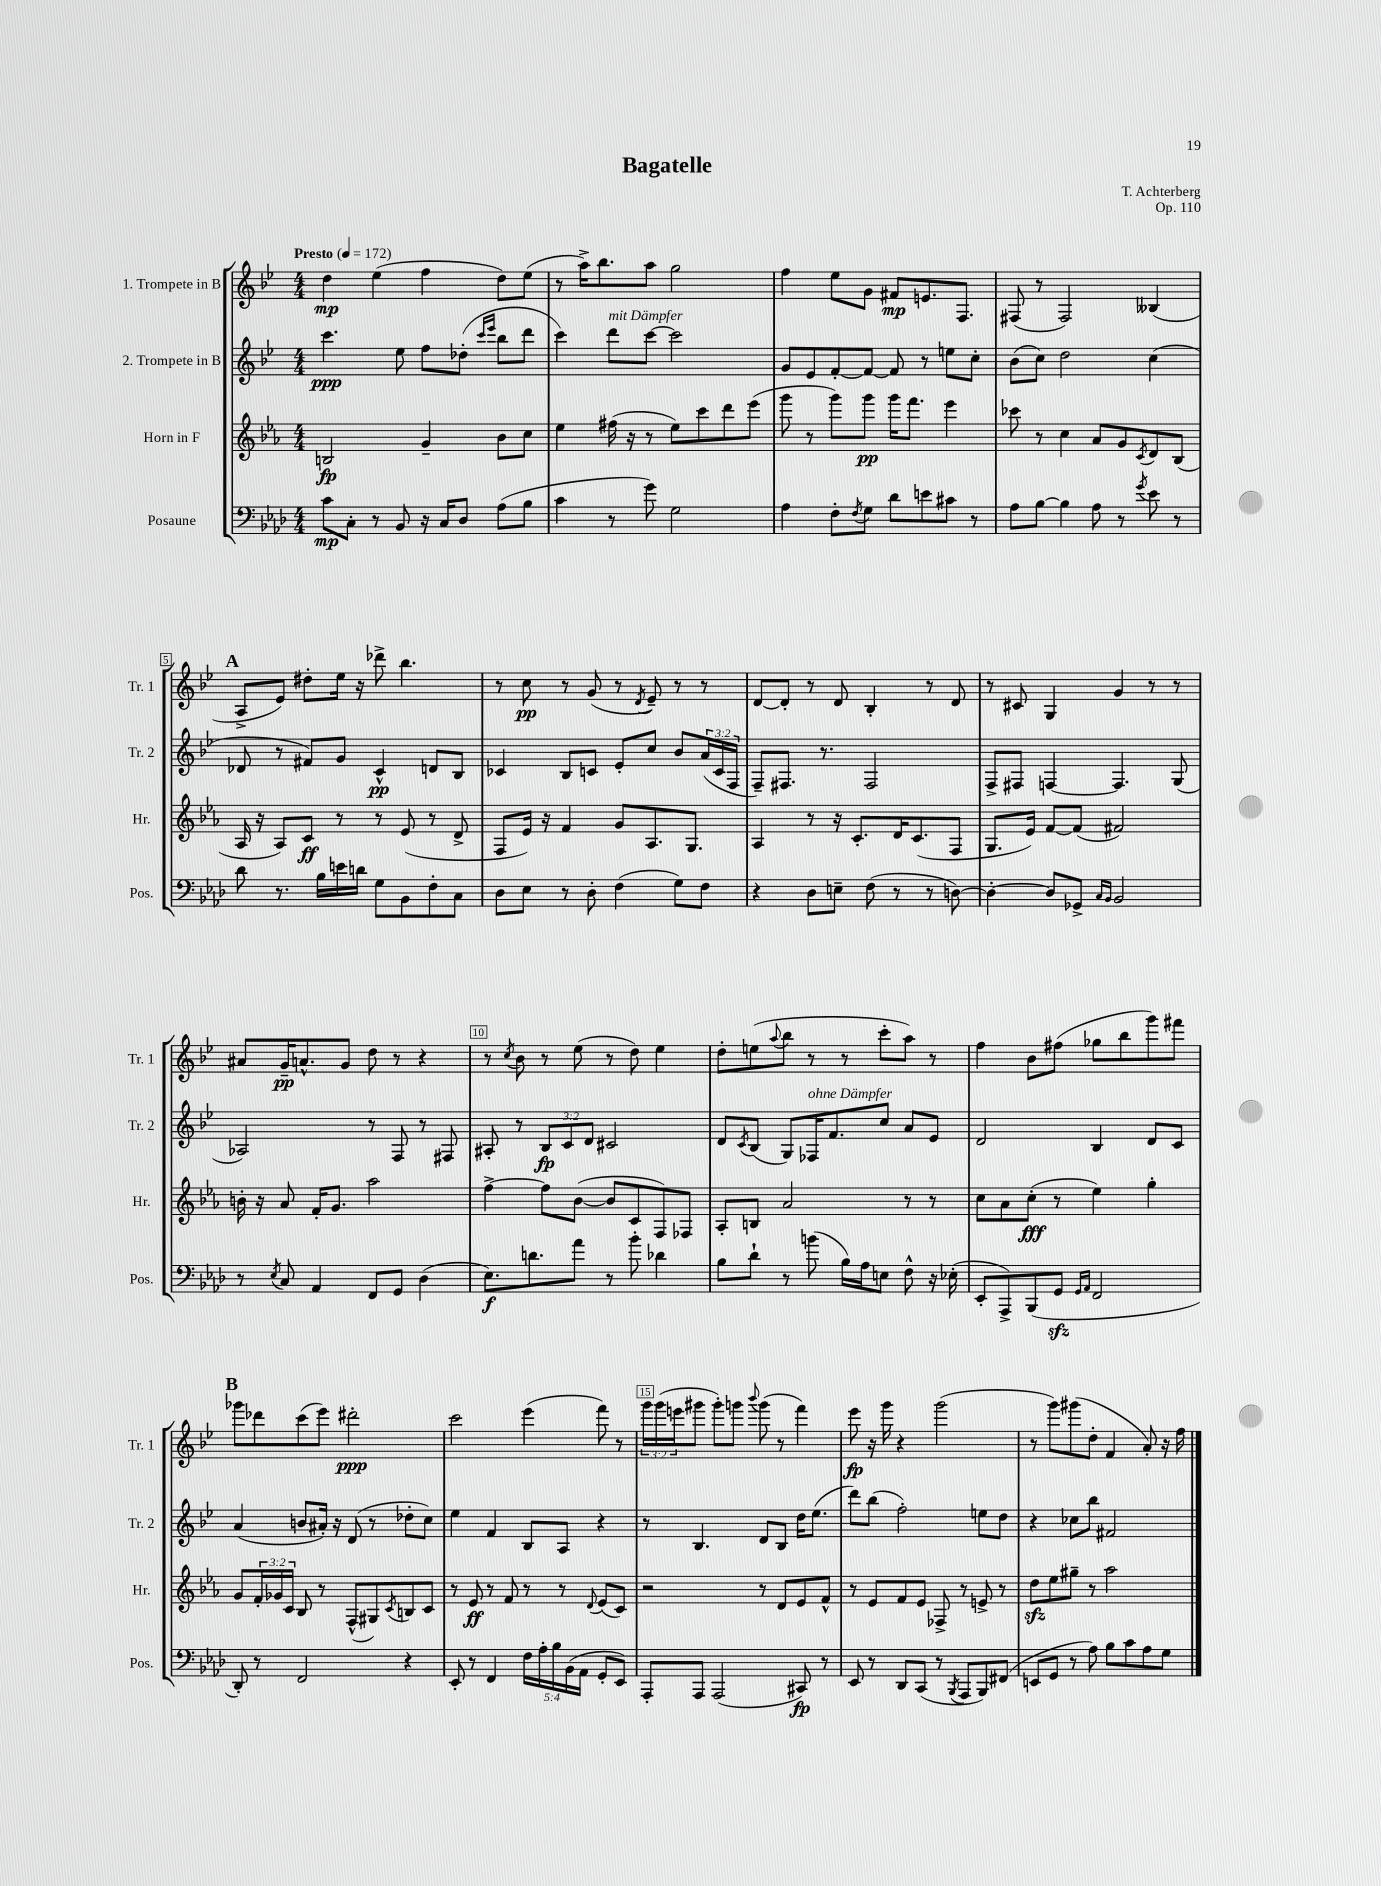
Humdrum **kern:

**kern	**kern	**kern	**kern
*staff4	*staff3	*staff2	*staff1
*clefF4	*clefG2	*clefG2	*clefG2
*k[b-e-a-d-]	*k[b-e-a-]	*k[b-e-]	*k[b-e-]
*M4/4	*M4/4	*M4/4	*M4/4
*MM172	*MM172	*MM172	*MM172
8c\L	2B/	4.ccc\	4dd\
8C'\J	.	.	.
8r	.	.	(4ee-\
8BB-/	.	8ee-\	.
16r	4g~/	8ff\L	4ff\
16C/LK	.	.	.
8D-/J	.	(8dd-'\J	.
.	.	16qqccc/LL	.
.	.	16qqeee-/JJ	.
(8A-\L	8b-\L	8bb-\L	8dd\L)
8B-\J	8cc\J	8ddd\J	(8ee-\J
=	=	=	=
4c\	4ee-\	4ccc\)	8r
.	.	.	16aa^\LK)
.	.	.	8.bb-\
8r	(16ff#\	8ddd\L	.
.	16r	.	.
8g\)	8r	[8ccc\J	8aa\J
2G\	8ee-\L)	2ccc\]	2gg\
.	8ccc\	.	.
.	8ddd\	.	.
.	(8eee-\J	.	.
=	=	=	=
4A-\	8ggg\	8g/L	4ff\
.	8r	8e-/	.
8F'\L	8ggg\L)	[8f'/	8ee-\L
8qF/	.	.	.
8G\J	8ggg\J	8f/_J	8g\J
8d-\L	16ggg\LK	8f/]	8f#/L
.	8.fff\J	.	.
8e\	.	8r	8.e/
8c#\J	4eee-\	8ee\L	.
.	.	.	8.F/J
8r	.	8cc'\J	.
=	=	=	=
8A-\L	8ccc-\	(8b-\L	(8F#/
[8B-\J	8r	8cc\J)	8r
4B-\]	4cc\	2dd\	2F#/)
8A-\	8a-/L	.	.
8r	8g/	.	.
8qg/	8qc/	.	.
8e-\	8d/	(4cc\	(4B--/
8r	(8B-/J	.	.
=	=	=	=
8d-\	16A-/	8d-/	8A^/L
.	16r	.	.
8.r	8A-/L)	8r	8e-/J)
.	8c/J	8f#/L)	8dd#'\L
16B-\LL	.	.	.
16e\	8r	8g/J	16ee-\Jk
16d\JJ	.	.	16r
8G\L	8r	4c^^/	8ddd-^\
8BB-\	(8e-/	.	4.bb-\
8F'\	8r	8d/L	.
8C\J	8d^/	8B-/J	.
=	=	=	=
8D-\L	8F/L	4c-/	8r
8E-\J	16e-/Jk)	.	8cc\
.	16r	.	.
8r	4f/	8B-/L	8r
8D-'\	.	8c/J	(8g/
(4F\	8g/L	8e-'/L	8r
.	.	.	8qd/
.	8.A-/	8cc/J	8e-~/)
8G\L)	.	8b-/L	8r
.	8.G/J	.	.
8F\J	.	(24a/L	8r
.	.	24c/	.
.	.	24F/JJ	.
=	=	=	=
4r	4A-/	8F~/L)	[8d/L
.	.	8.F#/J	8d'/]J
8D-\L	8r	.	8r
.	.	8.r	.
8E~\J	16r	.	8d/
.	8.c'/L	.	.
(8F\	.	2F#/	4B-'/
8r	16d/K	.	.
.	(8.c/	.	.
8r	.	.	8r
[8D\)	8F/J	.	8d/
=	=	=	=
4D'\_	8.G/L	8F^/L	8r
.	.	8F#/J	8c#/
.	16e-/Jk)	.	.
8D/]L	[8f/L	[4F/	4G/
8GG-^/J	(8f/]J	.	.
16qqC/LL	.	.	.
16qqBB-/JJ	.	.	.
2BB-/	2f#/)	4.F/]	4g/
.	.	.	8r
.	.	(8G/	8r
=	=	=	=
8r	16b'\	2A-/)	8a#/L
.	16r	.	.
8qE-/	.	.	.
8C/	8a-/	.	16g~/K
.	.	.	8.a^^/
4AA-/	16f'/LK	.	.
.	8.g/J	.	.
.	.	.	8g/J
8FF/L	2aa-\	8r	8dd\
8GG/J	.	8F/	8r
(4D-\	.	8r	4r
.	.	8F#/	.
=	=	=	=
8.E-\L)	[4ff^\	8A#'/	8r
.	.	.	8qcc/
.	.	8r	8b-\
8.d\	.	.	.
.	8ff\]L	12B-/L	8r
.	.	12c/	.
8a-\J	([8b-\J	.	(8ee-\
.	.	12d/J	.
8r	8b-/]L	2c#/	8r
8b-'\	8c/	.	8dd\)
4d-\	8F/)	.	4ee-\
.	8F-/J	.	.
=	=	=	=
8B-\L	8A-'/L	8d/L	8dd'\L
.	.	8qc/	.
8d-`\J	8B/J	(8B-/J	(8ee\
.	.	.	8qqaa/
8r	2a-/	8G/L)	8bb-\J
(8b\	.	16F-/K	8r
.	.	8.f/	.
16B-\LL)	.	.	8r
16A-\J	.	.	.
8E\J	.	8cc/J	8ccc'\L
8F^^\	8r	8a/L	8aa\J)
16r	8r	8e-/J	8r
(16E-'\	.	.	.
=	=	=	=
8EE-'/L	8cc\L	2d/	4ff\
8AAA-^/)	8a-\	.	.
(8BBB-/	(8cc'\J	.	8b-\L
8GG/J	8r	.	(8ff#\J
16qqGG/LL	.	.	.
16qqAA-/JJ	.	.	.
2FF/	4ee-\)	4B-/	8gg-\L
.	.	.	8bb-\
.	4gg'\	8d/L	8ggg\)
.	.	8c/J	8fff#\J
=	=	=	=
8DD-'/)	8g/L	(4a/	8ggg-\L
8r	24f'/L	.	8ddd-\
.	24g-/	.	.
.	24c/JJ	.	.
2FF/	8B-/	8b/L	(8ccc\
.	8r	16a#'/Jk)	8eee-\J)
.	.	16r	.
.	(8F^^/L	(8d/	2ddd#'\
.	8G#/)	8r	.
.	8qc/	.	.
4r	8B/	8dd-'\L	.
.	8c/J	8cc\J)	.
=	=	=	=
8EE-'/	8r	4ee-\	2ccc\
8r	8e-/	.	.
4FF/	8r	4f/	.
.	8f/	.	.
20F\LL	8r	8B-/L	(4eee-\
20A-'\	.	.	.
20B-\	.	.	.
.	8r	8A/J	.
(20BB-\	.	.	.
20AA-\JJ	.	.	.
.	8qqd/	.	.
8GG'/L	(8e-/L	4r	8fff\)
8EE-/J)	8c/J)	.	8r
=	=	=	=
8AAA-'/L	2r	8r	24ggg\LL
.	.	.	(24ggg\
.	.	.	24eee\J
8AAA-/J	.	4.B-/	8ggg#\J
(2AAA-/	.	.	8ggg#'\L)
.	.	.	8ggg\J
.	.	.	8qqbbb-/
.	8r	8d/L	(8ggg\
.	8d/L	8B-/J	8r
8CC#/)	8e-/	16dd\LK	4fff\)
.	.	(8.ee-\J	.
8r	8f^^/J	.	.
=	=	=	=
8EE-/	8r	8ddd\L)	8eee-\
8r	8e-/L	(8bb-\J	16r
.	.	.	16ggg\
8DD-/L	8f/	2ff'\)	4r
(8CC/J	8e-/J	.	.
8r	8F-^/	.	(2ggg\
8qBBB-/	.	.	.
8AAA-/L	8r	.	.
8BBB-/)	8e^/	8ee\L	.
(8FF#/J	8r	8dd\J	.
=	=	=	=
8EE/L	8dd\L	4r	8r
8GG/J	8ee-\	.	8ggg\L)
8r	8gg#~\J	8cc-\L	(8ggg#\
8A-\)	8r	8bb-\J	8dd'\J
8B-\L	2aa-\	2f#/	4f/
8c\	.	.	.
8A-\	.	.	8a'/)
8G\J	.	.	16r
.	.	.	16ff\
==	==	==	==
*-	*-	*-	*-
